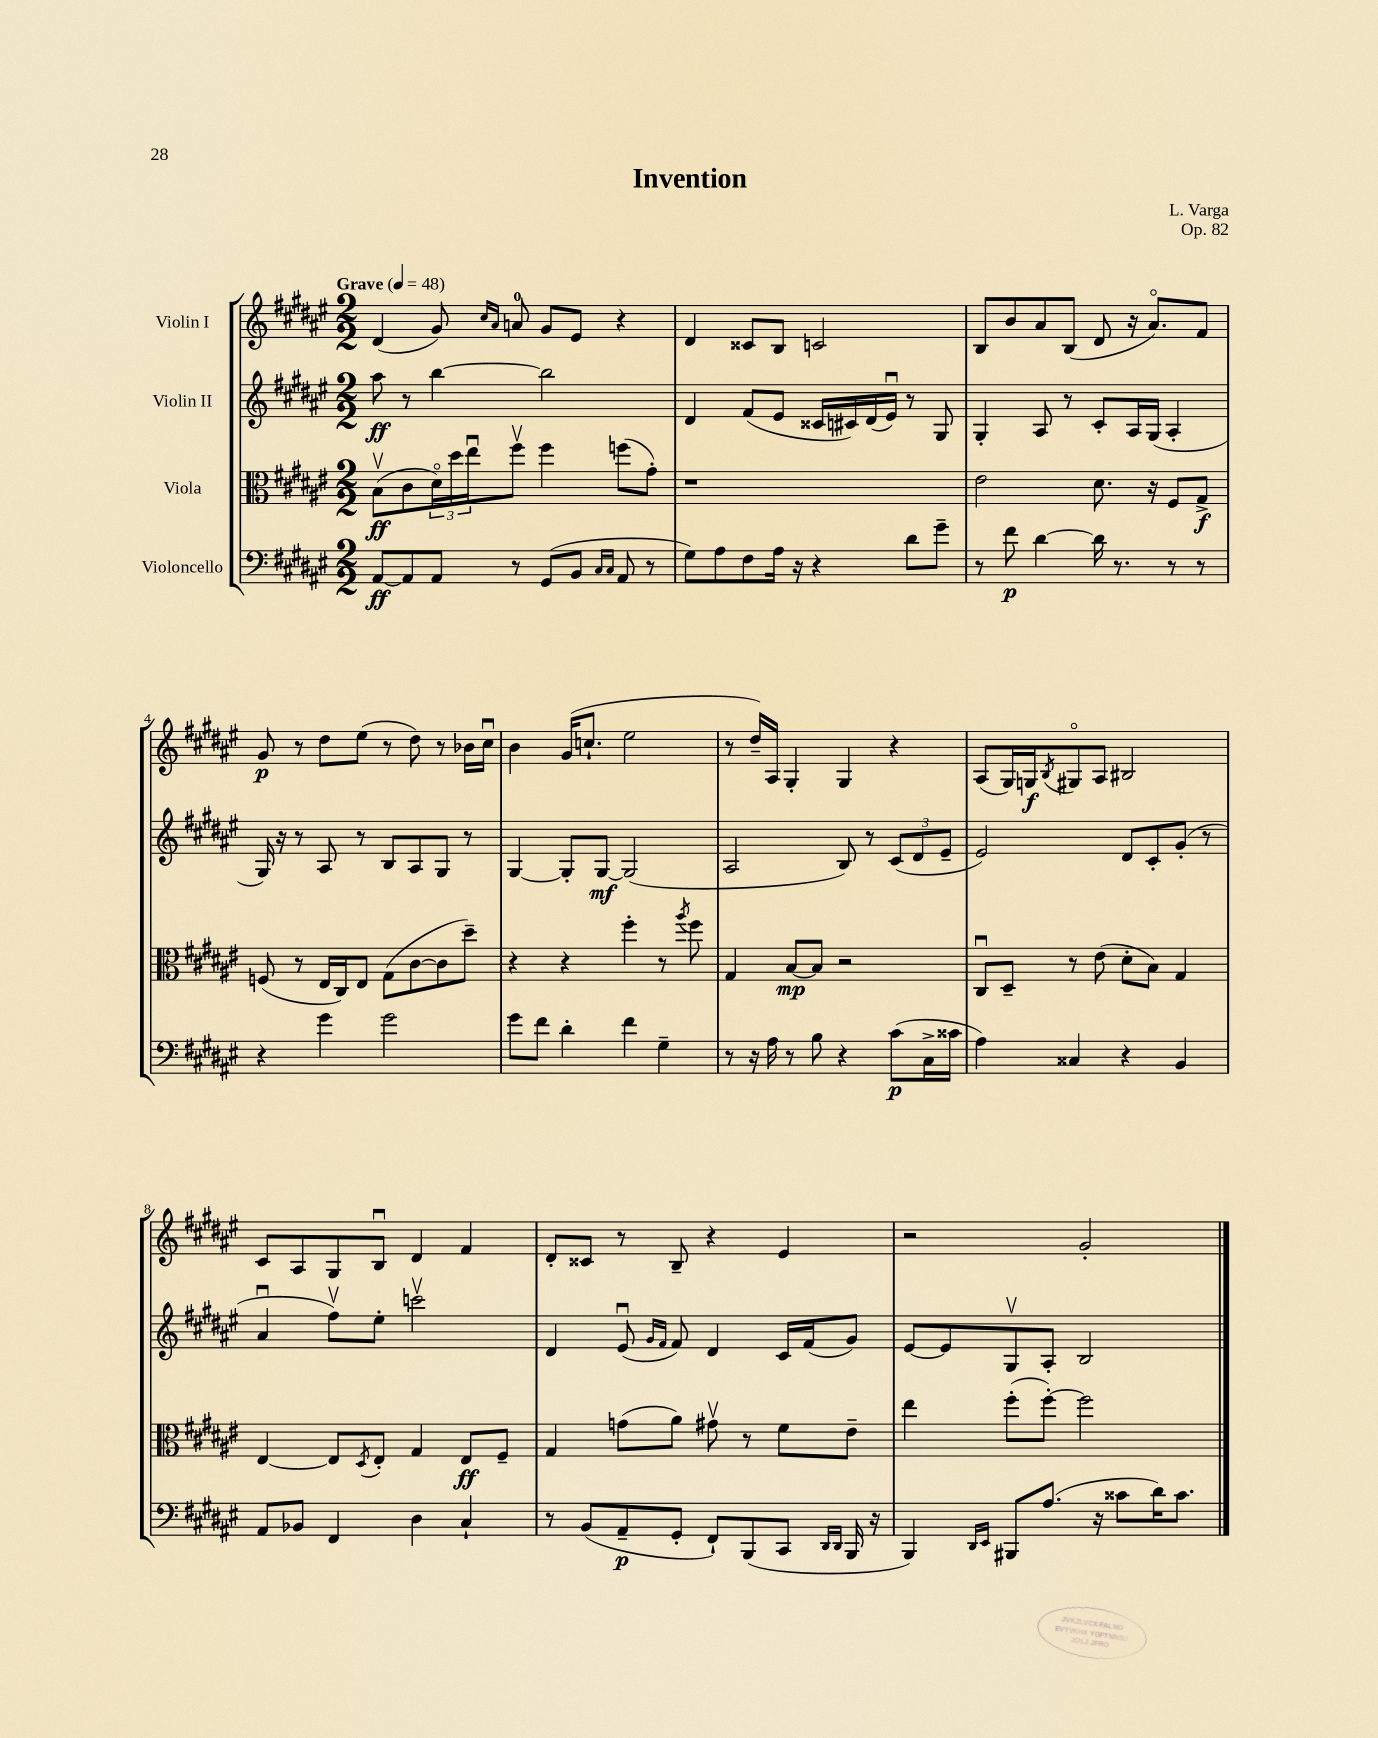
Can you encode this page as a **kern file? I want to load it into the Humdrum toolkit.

**kern	**kern	**kern	**kern
*staff4	*staff3	*staff2	*staff1
*clefF4	*clefC3	*clefG2	*clefG2
*k[f#c#g#d#a#e#]	*k[f#c#g#d#a#e#]	*k[f#c#g#d#a#e#]	*k[f#c#g#d#a#e#]
*M2/2	*M2/2	*M2/2	*M2/2
*MM48	*MM48	*MM48	*MM48
[8AA#/L	(8Bv\L	8aa#\	(4d#/
8AA#/]	8c#\	8r	.
8AA#/J	24d#o\L)	[4bb\	8g#/)
.	24dd#\	.	.
.	24ee#u\J	.	.
.	.	.	16qqcc#/LL
.	.	.	16qqa#/JJ
8r	8ff#v\J	.	8a/
(8GG#/L	4ff#\	2bb\]	8g#/L
8BB/J	.	.	8e#/J
16qqC#/LL	.	.	.
16qqC#/JJ	.	.	.
8AA#/	(8ff\L	.	4r
8r	8g#'\J)	.	.
=	=	=	=
8G#\L)	1r	4d#/	4d#/
8A#\	.	.	.
8F#\	.	(8f#/L	8c##/L
16A#\Jk	.	8e#/J	8B/J
16r	.	.	.
4r	.	16c##/LL	2c/
.	.	16c#/)	.
.	.	(16d#/	.
.	.	16e#u/JJ)	.
8d#\L	.	8r	.
8g#~\J	.	8G#/	.
=	=	=	=
8r	2e#\	4G#'/	8B/L
8f#\	.	.	8b/
[4d#\	.	8A#/	8a#/
.	.	8r	(8B/J
16d#\]	8.d#\	8c#'/L	8d#/
8.r	.	.	.
.	.	16A#/L	16r
.	16r	(16G#/JJ	8.a#o/L)
8r	8F#/L	4A#'/	.
8r	8G#^/J	.	8f#/J
=	=	=	=
4r	(8F/	16G#/)	8g#/
.	.	16r	.
.	8r	8r	8r
4g#\	16E#/LL	8A#/	8dd#\L
.	16C#/J)	.	.
.	8E#/J	8r	(8ee#\J
2g#\	(8G#\L	8B/L	8r
.	[8c#\	8A#/	8dd#\)
.	8c#\]	8G#/J	8r
.	8dd#~\J)	8r	16b-\LL
.	.	.	16cc#u\JJ
=	=	=	=
8g#\L	4r	[4G#/	4b\
8f#\J	.	.	.
4d#'\	4r	8G#'/]L	(16g#/LK
.	.	.	8.cc`/J
.	.	[8G#/J	.
4f#\	4ff#'\	(2G#/]	2ee#\
4G#~\	8r	.	.
.	8qaa#/	.	.
.	8ff#\	.	.
=	=	=	=
8r	4G#/	2A#/	8r
16r	.	.	16dd#~/LL)
16A#\	.	.	16A#/JJ
8r	[8B/L	.	4G#'/
8B\	8B/]J	.	.
4r	2r	8B/)	4G#/
.	.	8r	.
(8c#\L	.	(12c#/L	4r
.	.	12d#/	.
16C#^\L	.	.	.
.	.	12e#~/J	.
16c##\JJ	.	.	.
=	=	=	=
4A#\)	8C#u/L	2e#/)	(8A#/L
.	8D#~/J	.	16G#/L)
.	.	.	16G/J
.	.	.	8qB/
4C##/	8r	.	8G#o/
.	(8e#\	.	8A#/J
4r	8d#'\L	8d#/L	2B#/
.	8B\J)	8c#'/	.
4BB/	4G#/	(8g#'/J	.
.	.	8r	.
=	=	=	=
8AA#/L	[4E#/	4a#u/	8c#/L
8BB-/J	.	.	8A#/
4FF#/	8E#/]L	8ff#v\L)	8G#/
.	8qD#/	.	.
.	8E#'/J	8ee#'\J	8Bu/J
4D#\	4G#/	2cccv\	4d#/
4C#`/	8E#/L	.	4f#/
.	8F#~/J	.	.
=	=	=	=
8r	4G#/	4d#/	8d#'/L
(8BB/L	.	.	8c##/J
8AA#~/	(8g\L	(8e#u/	8r
.	.	16qqg#/LL	.
.	.	16qqf#/JJ	.
8GG#'/J	8a#\J)	8f#/)	8B~/
8FF#`/L)	8g#v\	4d#/	4r
(8BBB/	8r	.	.
8CC#/J	8f#\L	16c#/LL	4e#/
.	.	(16f#/J	.
16qqDD#/LL	.	.	.
16qqDD#/JJ	.	.	.
16BBB/	8e#~\J	8g#/J)	.
16r	.	.	.
=	=	=	=
4BBB/)	4ee#\	[8e#/L	2r
.	.	8e#/]	.
16qqDD#/LL	.	.	.
16qqEE#/JJ	.	.	.
8BBB#/L	(8ff#'\L	8G#v/	.
(8.A#/J	[8ff#'\J)	8A#'/J	.
.	2ff#\]	2B/	2g#'/
16r	.	.	.
8c##\L	.	.	.
16d#\K)	.	.	.
8.c##\J	.	.	.
==	==	==	==
*-	*-	*-	*-
